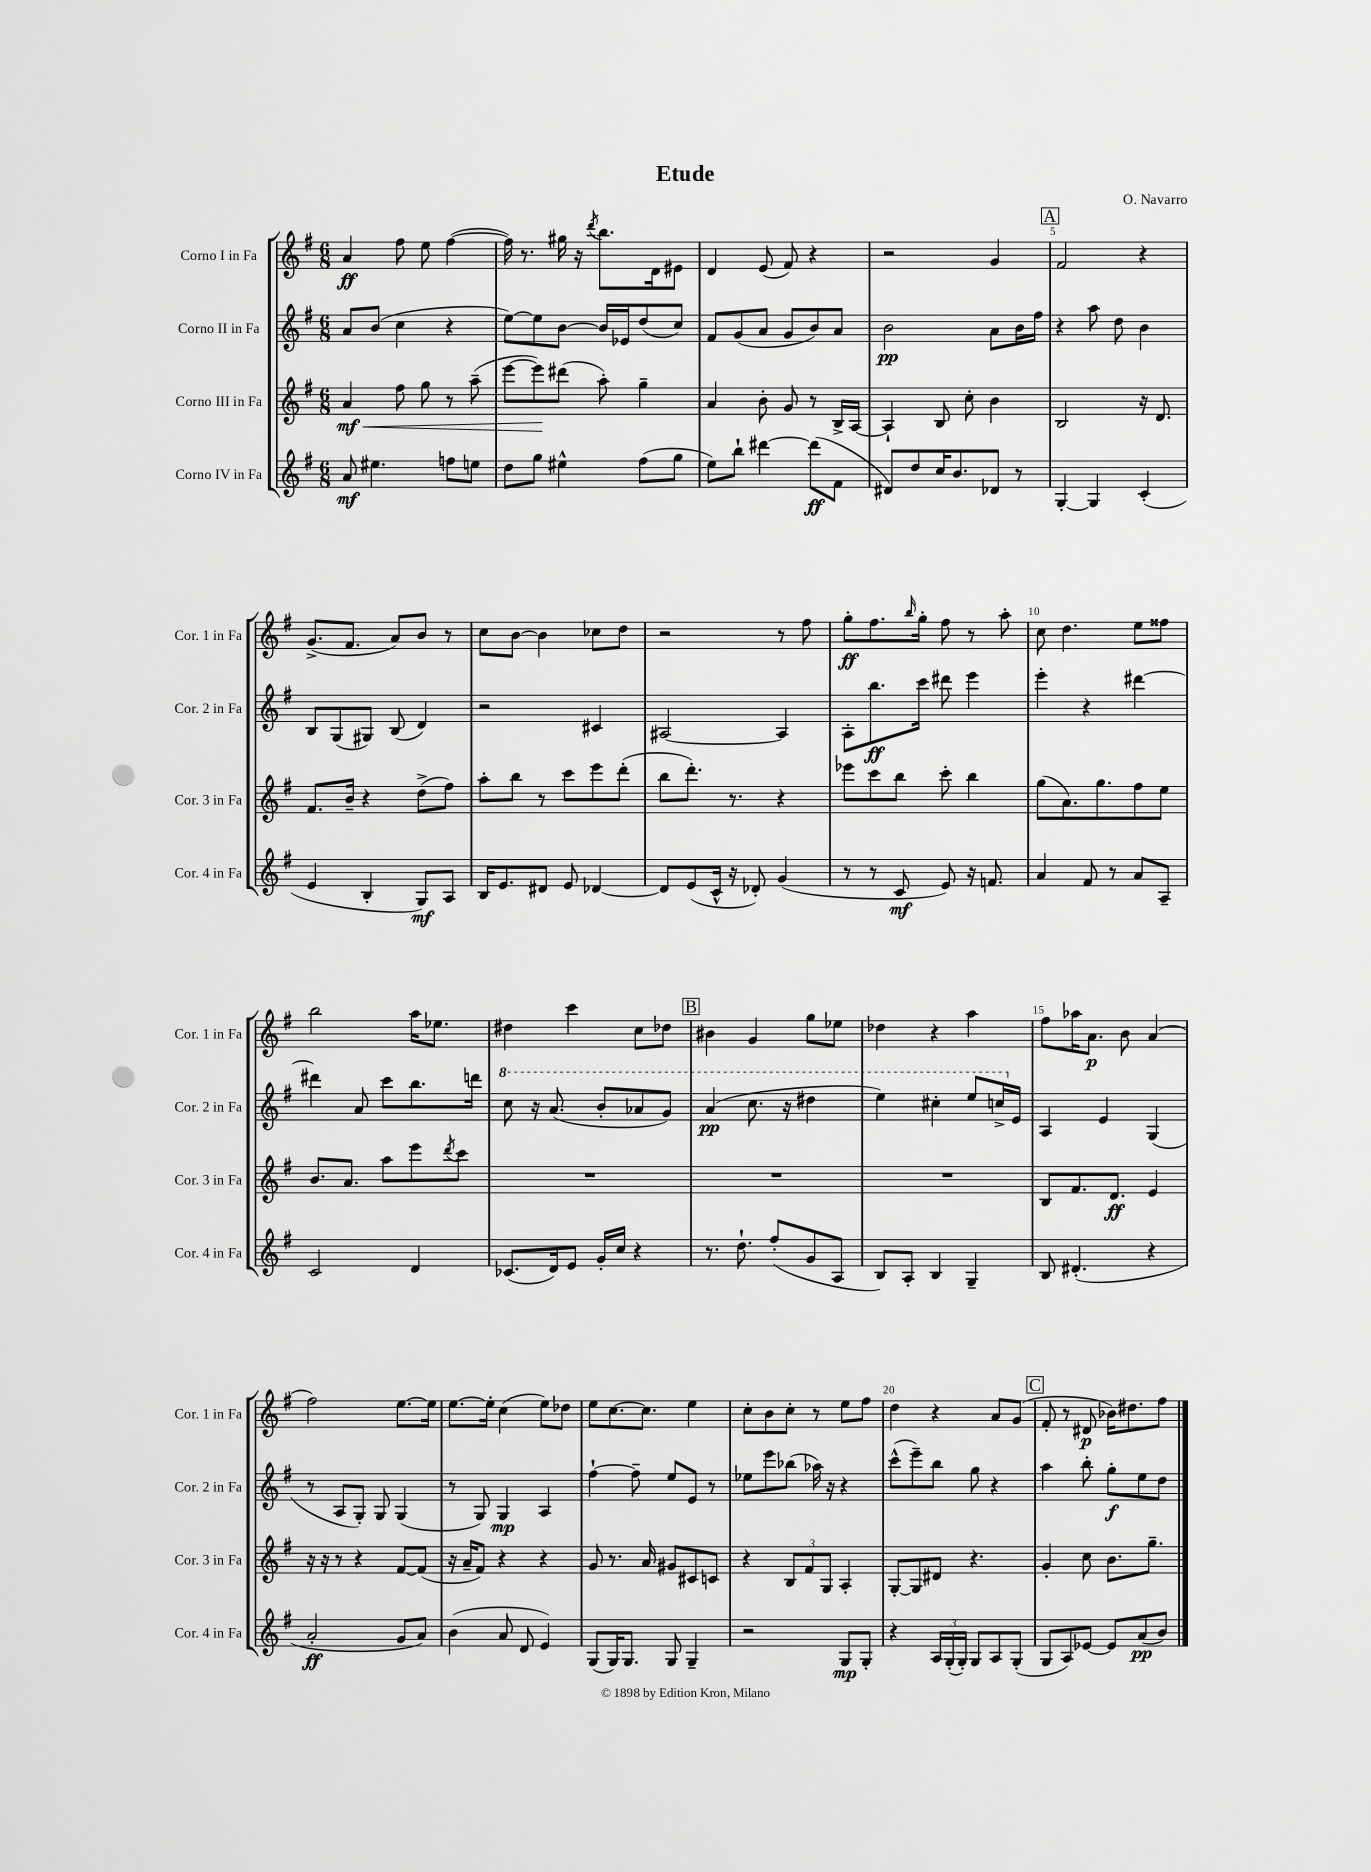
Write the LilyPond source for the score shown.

\header { title = "Etude" composer = "O. Navarro" }
<<
\new StaffGroup <<
\new Staff = "s0" \with { instrumentName = "Corno I in Fa" shortInstrumentName = "Cor. 1 in Fa" } {
    \clef treble \key g \major \numericTimeSignature \time 6/8
    a'4\ff fis''8 e''8 fis''4~( |
    fis''16) r8. gis''16 r16 \acciaccatura { d'''8 } b''8. d'16 eis'8 |
    d'4 e'8( fis'8) r4 |
    r2 g'4 |
    \mark \markup { \box "A" } fis'2 r4 |
    g'8.->( fis'8. a'8) b'8 r8 |
    c''8 b'8~ b'4 ces''8 d''8 |
    r2 r8 fis''8 |
    g''8-.\ff fis''8. \grace { b''16 } g''16-. fis''8 r8 a''8-. |
    c''8 d''4. e''8 fisis''8 |
    b''2 a''16 ees''8. |
    dis''4 c'''4 c''8 des''8 |
    \mark \markup { \box "B" } bis'4 g'4 g''8 ees''8 |
    des''4 r4 a''4 |
    fis''8 aes''16 a'8.\p b'8 a'4( |
    fis''2) e''8.~ e''16 |
    e''8.~ e''16-. c''4( e''8) des''8 |
    e''8 c''8.~ c''8. e''4 |
    c''8-. b'8 c''8-. r8 e''8 fis''8 |
    d''4 r4 a'8 g'8( |
    \mark \markup { \box "C" } fis'8-. r8 dis'8\p bes'16) dis''8. fis''8 \bar "|." |
}
\new Staff = "s1" \with { instrumentName = "Corno II in Fa" shortInstrumentName = "Cor. 2 in Fa" } {
    \clef treble \key g \major \numericTimeSignature \time 6/8
    a'8 b'8( c''4 r4 |
    e''8~) e''8 b'8~ b'16 ees'16 d''8( c''8) |
    fis'8 g'8( a'8 g'8 b'8) a'8 |
    b'2\pp a'8 b'16 fis''16 |
    \mark \markup { \box "A" } r4 a''8 d''8 b'4 |
    b8 g8( gis8) b8( d'4) |
    r2 cis'4 |
    ais2~ ais4 |
    a8-. b''8.\ff c'''16 dis'''8 e'''4 |
    e'''4-. r4 dis'''4~ |
    dis'''4 a'8 c'''8 b''8. d'''16 |
    \ottava #1 c'''8 r16 a''8.( b''8-. aes''8 g''8) |
    \mark \markup { \box "B" } a''4\pp( c'''8. r16 dis'''4 |
    e'''4) cis'''4-. e'''8 c'''16-> \ottava #0 e'16 |
    a4 e'4 g4( |
    r8 a8 g8-.) g8 g4( |
    r8 g8) g4\mp a4 |
    fis''4~-! fis''8-- e''8 e'8 r8 |
    ees''8 e'''8 bes''8( aes''16) r16 r4 |
    c'''8-^( e'''8--) b''8 g''8 r4 |
    \mark \markup { \box "C" } a''4 b''8-. g''8-.\f e''8 d''8 \bar "|." |
}
\new Staff = "s2" \with { instrumentName = "Corno III in Fa" shortInstrumentName = "Cor. 3 in Fa" } {
    \clef treble \key g \major \numericTimeSignature \time 6/8
    a'4\mf\< fis''8 g''8 r8 a''8--( |
    e'''8~ e'''8\!) dis'''8( a''8-.) g''4-- |
    a'4 b'8-. g'8 r8 b16-> a16~ |
    a4-! b8 c''8-. b'4 |
    \mark \markup { \box "A" } b2 r16 d'8. |
    fis'8. b'16-- r4 d''8->( fis''8) |
    a''8-. b''8 r8 c'''8 e'''8 d'''8-.( |
    b''8 d'''8.-.) r8. r4 |
    ees'''8 c'''8 b''8 c'''8-. b''4 |
    g''8( a'8.) g''8. fis''8 e''8 |
    b'8. a'8. a''8 e'''8 \acciaccatura { d'''8 } c'''8 |
    R2. |
    \mark \markup { \box "B" } R2. |
    R2. |
    b8 fis'8. d'8.\ff e'4 |
    r16 r16 r8 r4 fis'8~ fis'8( |
    r16 a'16-- fis'8) r4 r4 |
    g'8 r8. a'16 gis'8 cis'8 c'8 |
    r4 \tuplet 3/2 { b8 fis'8 g8 } a4-. |
    g8~-. g8 dis'8 r4. |
    \mark \markup { \box "C" } g'4-. c''8 b'8. g''8.-- \bar "|." |
}
\new Staff = "s3" \with { instrumentName = "Corno IV in Fa" shortInstrumentName = "Cor. 4 in Fa" } {
    \clef treble \key g \major \numericTimeSignature \time 6/8
    a'8\mf eis''4. f''8 e''8 |
    d''8 g''8 eis''4-^ fis''8( g''8 |
    e''8) b''8-! dis'''4~ dis'''8\ff( fis'8 |
    dis'8) d''8 c''16 b'8. des'8 r8 |
    \mark \markup { \box "A" } g4~-. g4 c'4-.( |
    e'4 b4-. g8\mf) a8 |
    b16 e'8. dis'8 e'8 des'4~ |
    des'8 e'8( c'16-^ r16 des'8-.) g'4( |
    r8 r8 c'8\mf e'8) r16 f'8. |
    a'4 fis'8 r8 a'8 a8-- |
    c'2 d'4 |
    ces'8.( d'16) e'8 g'16-. c''16 r4 |
    \mark \markup { \box "B" } r8. d''8.-! fis''8-.( g'8 a8 |
    b8) a8-. b4 g4-- |
    b8 dis'4.-.( r4 |
    a'2-.\ff g'8 a'8) |
    b'4( a'8 d'8 e'4) |
    g8( g16) g8. g8 g4-- |
    r2 g8\mp g8-. |
    r4 \tuplet 3/2 { a16 g16-.( g16-.) } g8 a8 g8-.( |
    \mark \markup { \box "C" } g8 a8) ees'8~ ees'8 a'8\pp( b'8) \bar "|." |
}
>>
>>
\layout { \context { \Score \override BarNumber.break-visibility = ##(#f #t #t) barNumberVisibility = #(every-nth-bar-number-visible 5) } }
